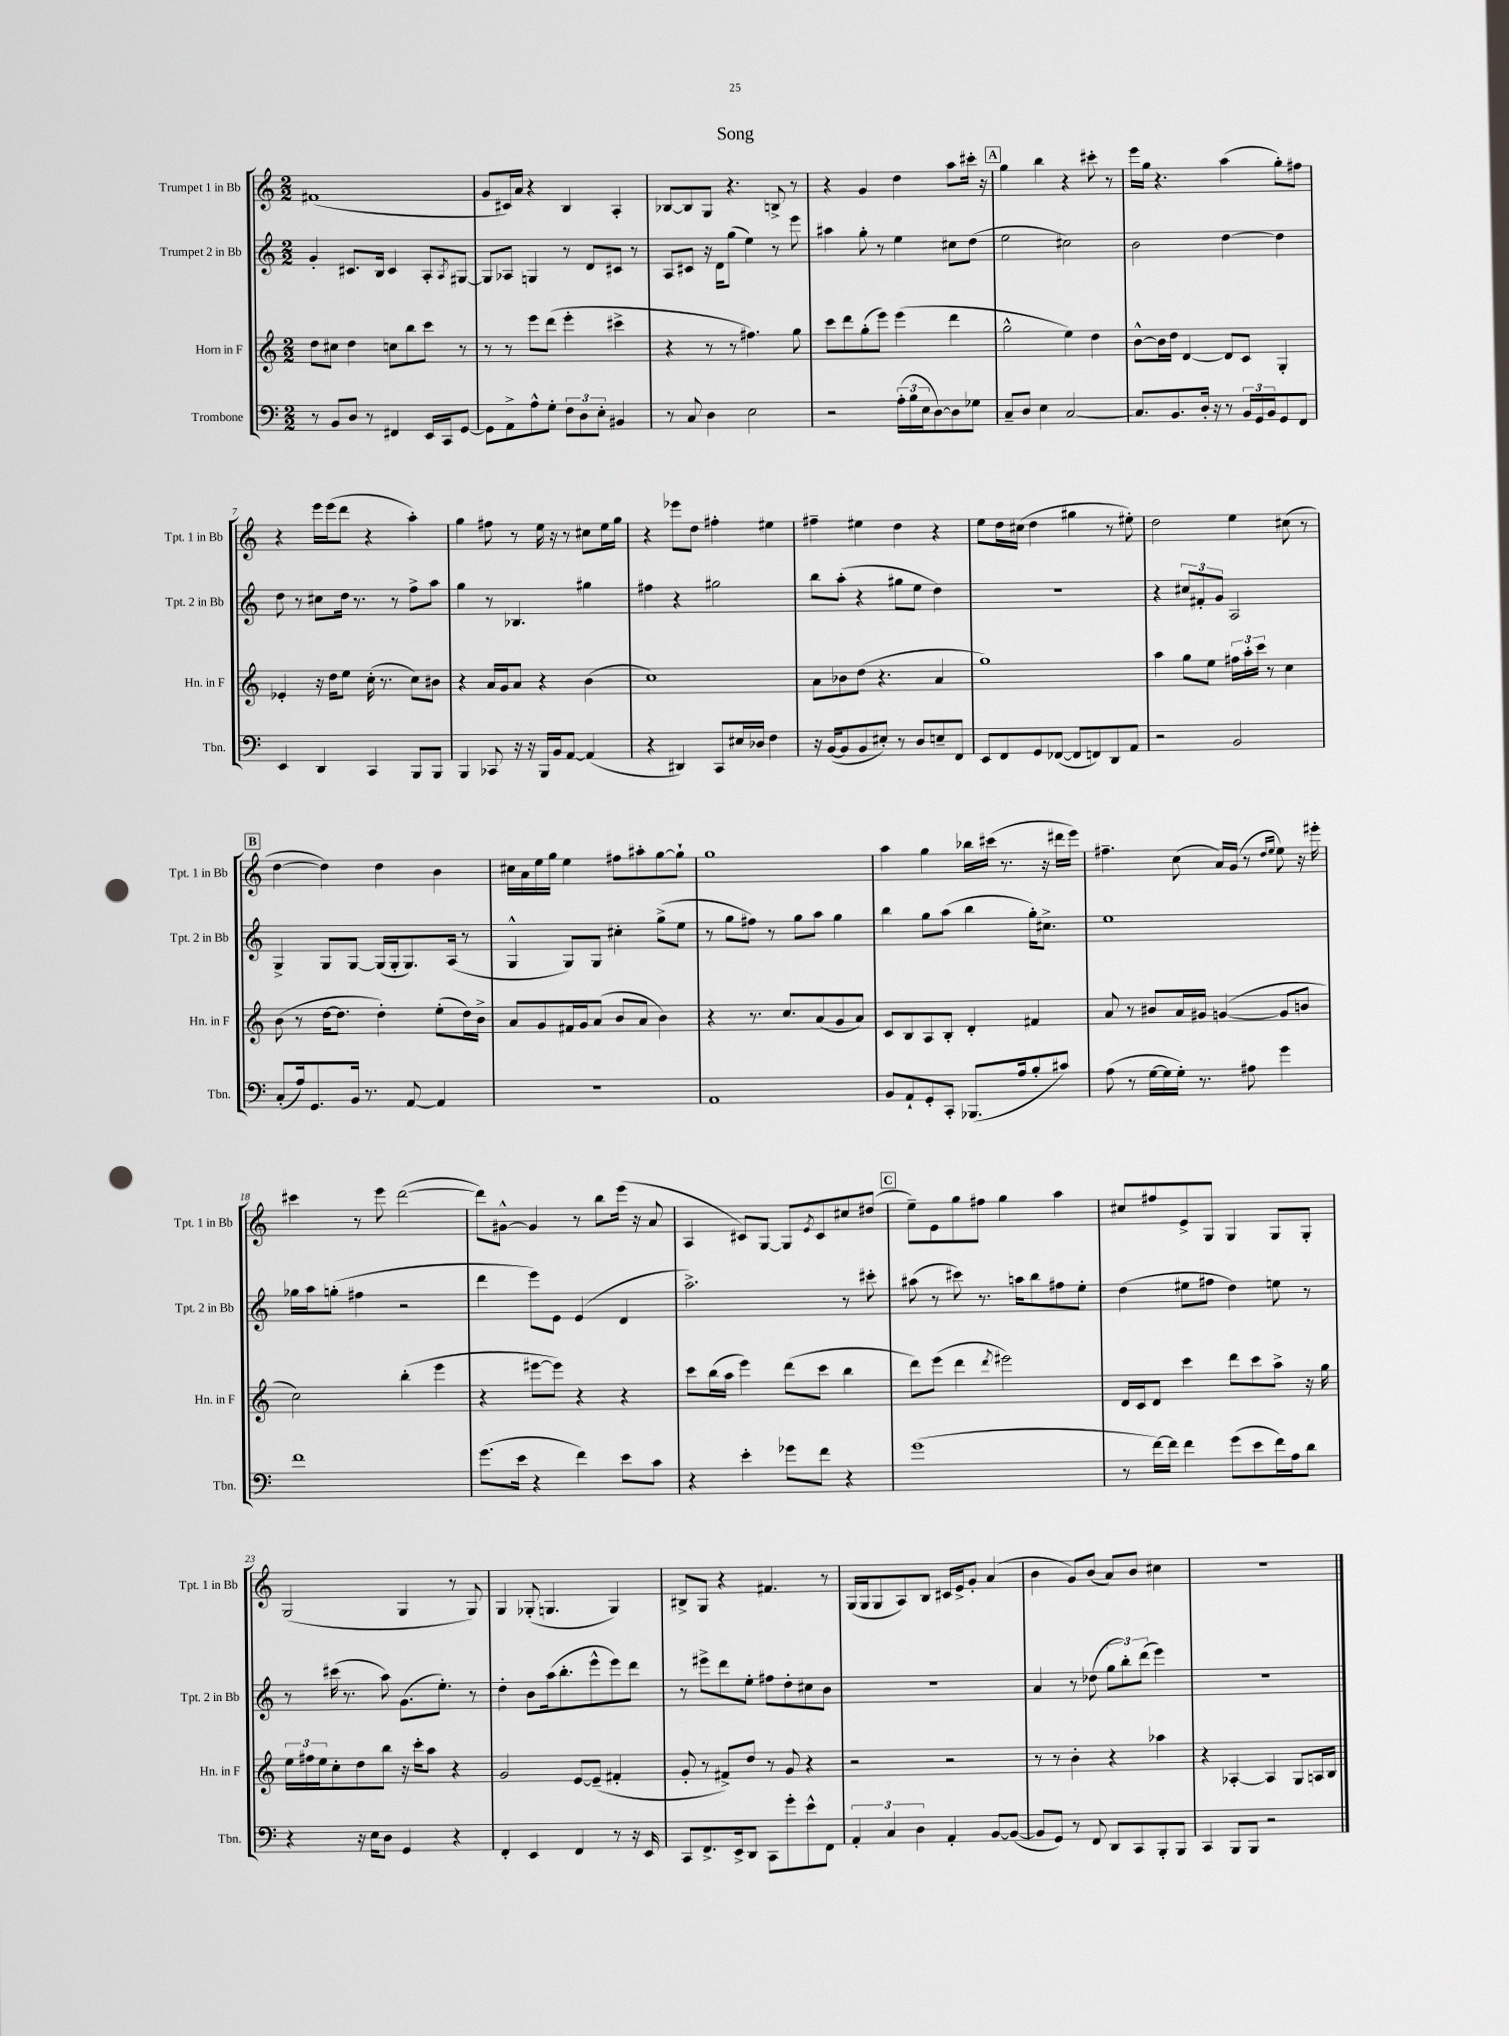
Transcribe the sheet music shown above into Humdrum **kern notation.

**kern	**kern	**kern	**kern
*staff4	*staff3	*staff2	*staff1
*clefF4	*clefG2	*clefG2	*clefG2
*k[]	*k[]	*k[]	*k[]
*M2/2	*M2/2	*M2/2	*M2/2
8r	8dd\L	4g'/	(1f#
8BB/L	8cc#\J	.	.
8D/J	4dd\	8.c#/L	.
8r	.	.	.
.	.	16B/Jk	.
4FF#/	8cc\L	4c#/	.
.	8bb\	.	.
16EE/LL	8ccc\J	8A'/L	.
16CC/J	.	.	.
.	.	8qA/	.
[8GG/J	8r	[8G#/J	.
=	=	=	=
8GG\]L	8r	8G#/]L	8g/L
8AA^\	8r	8A-/J	16c#/L)
.	.	.	16a/JJ
8A^^\	8eee\L	4G/	4r
8G'\J	(8ddd\J	.	.
12F\L	4eee'\	8r	4B/
12D\	.	.	.
.	.	8d/L	.
12E'\J	.	.	.
4BB#/	4ccc#^\	8c#/J	4A'/
.	.	8r	.
=	=	=	=
8r	4r	8A/L	[8B-/L
8C/	.	8c#/J	8B-/]
4D\	8r	16r	8G/J
.	.	16d\LK	.
.	8r	(8gg\J	4.r
2E\	4.ff#\)	4ee\)	.
.	.	8r	8B^/
.	8gg\	8eee\	8r
=	=	=	=
2r	8ccc\L	4aa#\	4r
.	8ddd\	.	.
.	(8gg'\	8gg'\	4g/
.	8eee\J)	8r	.
(24A'\LL	(4eee\	4ee\	4dd\
24B\	.	.	.
24E\J	.	.	.
[8D\)	.	.	.
8D\]	4ddd\	8cc#\L	8aa\L
8G-\J	.	(8dd\J	16ccc#'\Jk
.	.	.	16r
=	=	=	=
8C~/L	2gg^^\	2ee\	4gg\
8D/J	.	.	.
4E\	.	.	4bb\
[2C/	4ee\)	2cc#\)	4r
.	4dd\	.	8ccc#'\
.	.	.	8r
=	=	=	=
8.C/]L	[8b^^\L	2b\	16eee\LL
.	.	.	16gg\JJ
.	16b\]L	.	4.r
8.BB/	16dd\JJ	.	.
.	[4d/	.	.
16D'/Jk	.	.	.
16r	.	.	.
8r	8d/]L	[4dd\	(4aa\
24BB/LL	8c/J	.	.
24GG/	.	.	.
24BB/J	.	.	.
8GG/	4G'/	4dd\]	8gg'\L)
8FF/J	.	.	8ff#\J
=	=	=	=
4EE/	4e-'/	8dd\	4r
.	.	8r	.
4DD/	16r	8cc#\L	16eee\LL
.	16dd\LK	.	(16eee\J
.	8ee\J	16dd\Jk	8ddd\J
.	.	8.r	.
4CC/	(16cc'\	.	4r
.	8.r	.	.
.	.	8r	.
8BBB/L	8cc\L)	8ff^\L	4aa'\)
8BBB/J	8b#\J	8aa\J	.
=	=	=	=
4BBB/	4r	4gg\	4gg\
8CC-/	16a/LL	8r	8ff#\
.	16g/J	.	.
16r	8a/J	4.B-/	8r
16r	.	.	.
16BBB/LL	4r	.	16ee\
16BB/J	.	.	16r
[8AA/J	.	.	8r
(4AA/]	(4b\	4gg#\	8cc#\L
.	.	.	16ee\L
.	.	.	16gg\JJ
=	=	=	=
4r	1cc)	4ff#\	4r
4DD#/)	.	4r	8eee-\L
.	.	.	8dd\J
8CC/L	.	2gg#\	4ff#'\
16E#/L	.	.	.
16D-/JJ	.	.	.
4F\	.	.	4ee#\
=	=	=	=
16r	8a\L	8bb\L	4ff#~\
([16BB/LK	.	.	.
8BB/]	8b-\	(8aa'\J	.
8BB/	(8dd\J	4r	4ee#\
8E#'/J)	4.r	.	.
8r	.	8gg#\L	4dd\
8D/L	.	8ee\J	.
8E~/	4a/	4dd\)	4r
8FF/J	.	.	.
=	=	=	=
8EE/L	1gg)	1r	8ee\L
8FF/	.	.	16dd\L
.	.	.	(16cc#\JJ
8GG/	.	.	4dd\
([8FF-/J	.	.	.
8FF-/]L	.	.	4gg#\
8FF/)	.	.	.
8DD/	.	.	8r
8AA/J	.	.	8ee#'\)
=	=	=	=
2r	4aa\	4r	2dd\
.	8gg\L	12cc#/L	.
.	.	12f#'/	.
.	8ee\J	.	.
.	.	12g/J	.
2BB/	24ff#\LL	2A/	4ee\
.	24aa'\	.	.
.	24ccc\JJ	.	.
.	8r	.	.
.	4cc\	.	(8cc#\
.	.	.	8r
=	=	=	=
(8C'/L	(8b\	4G^/	[4dd\
16A/k)	8r	.	.
8.GG/	.	.	.
.	[16dd\LK	8G/L	4dd\])
.	8.dd\]J	.	.
16BB/Jk	.	[8G/J	.
8.r	.	.	.
.	4dd'\)	(16G/]LL	4dd\
.	.	16G'/J	.
[8AA/	.	8.G/)	.
4AA/]	(8ee'\L	.	4b\
.	.	(16A/Jk	.
.	16dd\L)	8r	.
.	16b^\JJ	.	.
=	=	=	=
1r	8a/L	4G^^/	16cc#\LL
.	.	.	16a\
.	8g/	.	16ee\
.	.	.	16gg\JJ
.	16f#/L	8G/L)	4ee\
.	16g/J	.	.
.	(8a/J	8G/J	.
.	8b/L	4cc#'\	8ff#\L
.	8a/J	.	8aa#'\
.	4b\)	(8gg^\L	[8gg\
.	.	8ee\J	8gg`\]J
=	=	=	=
1AA	4r	8r	1gg
.	.	8gg\L	.
.	8.r	8ff#\J)	.
.	.	8r	.
.	8.cc/L	.	.
.	.	8gg\L	.
.	(8a/	8aa\J	.
.	8g/	4gg\	.
.	8a/J)	.	.
=	=	=	=
8BB/L	8c/L	4bb\	4aa\
8AA`/	8B/	.	.
8GG'/	8A/	8gg\L	4gg\
8CC'/J	8B'/J	(8aa\J	.
(8.BBB-/L	4d'/	4bb\	16bb-\LL
.	.	.	(16ccc#\JJ
.	.	.	8.r
16A/k	.	.	.
8B'/	4f#/	16gg'\LK)	.
.	.	8.cc#^\J	16r
8c#/J)	.	.	16ddd#\LL
.	.	.	16eee\JJ)
=	=	=	=
(8A\	8a/	1ee	4.ff#~\
8r	8r	.	.
[16G\LL	8b#/L	.	.
16G\]	.	.	.
16G'\JJ)	16a/L	.	(8cc\
8.r	16g#/JJ	.	.
.	([4g/	.	16a/LL)
.	.	.	(16g/JJ
8A#\	.	.	8r
.	.	.	16qqdd/LL
.	.	.	16qqee/JJ
4g\	8g/]L	.	8ee\)
.	8b/J	.	16r
.	.	.	16eee#'\
=	=	=	=
1f	2cc\)	16gg-\LL	4ccc#\
.	.	16aa\J	.
.	.	(8gg'\J	.
.	.	4ff#\	8r
.	.	.	8eee\
.	(4bb'\	2r	([2ddd\
.	4eee\	.	.
=	=	=	=
(8.g\L	4r	4ddd\	8ddd\]L)
.	.	.	[8g#^^\J
16e\Jk	.	.	.
4r	[8eee#\L	8eee\L)	4g#/]
.	8eee#\]J)	8e\J	.
4f\)	4r	(4e/	8r
.	.	.	8bb\L
8e\L	4r	4d/	(16eee\Jk
.	.	.	16r
8c\J	.	.	8a/
=	=	=	=
4r	8ccc\L	2.aa^\)	4A/
.	(16bb\L	.	.
.	16aa\JJ	.	.
4e'\	4eee\)	.	8c#/L)
.	.	.	[8G/J
8g-\L	(8ddd\L	.	8G/]L
.	.	.	8qe/
8f\J	8ccc\J	.	8c#/
4r	4bb\	8r	8cc#/
.	.	8ccc#'\	(8dd#/J
=	=	=	=
(1g	8ddd\L)	(8aa#\	8ee~\L)
.	(8eee\J	8r	8e\
.	4ddd\	8ccc#\)	8gg\
.	.	8.r	8ff#\J
.	8qddd/	.	.
.	2eee#\)	.	4gg\
.	.	16aa\LK	.
.	.	8bb\	.
.	.	8ff#\	4aa\
.	.	8ee'\J	.
=	=	=	=
8r	16d/LL	(4dd\	8cc#/L
.	16c/J	.	.
[16f\LL)	8d/J	.	8ff#/
16f\]JJ	.	.	.
4f\	4ccc\	8ee#\L	8e^/
.	.	8ff#\J	8G/J
(8g\L	8ddd\L	4dd\)	4G/
8e\	8ccc\	.	.
16f\L)	8aa^\J	8ee\	8G/L
16A\J	.	.	.
8d\J	16r	8r	8G'/J
.	16gg\	.	.
=	=	=	=
4r	24ee\LL	8r	(2G/
.	24ff#\	.	.
.	24ee\J	.	.
.	8cc'\	(16ccc#\	.
.	.	8.r	.
16r	8dd\	.	.
16E\LK	.	.	.
8D\J	8bb\J	8aa\)	.
4GG/	16r	(8.g\L	4G/
.	16ccc'\LK	.	.
.	8aa\J	.	.
.	.	8.ee'\J)	.
4r	4r	.	8r
.	.	8r	8G/)
=	=	=	=
4FF'/	2g/	4dd'\	4G/
4EE/	.	8b\L	(8G-'/
.	.	(16aa\k	4.G/
.	.	8.bb'\	.
4FF/	[8e/L	.	.
.	(8e~/]J	8eee^^\	.
8r	4f#'/	8eee\)	4G/)
16r	.	8ddd\J	.
16EE/	.	.	.
=	=	=	=
8CC/L	8g'/	8r	8B#^/L
8.FF^/	8r	8eee#^\L	8G/J
.	8f#^/L)	8ddd\	4r
16EE^/k	.	.	.
8DD/J	8dd/J	8ee'\J	.
8CC\L	8r	8ff#\L	4.f#/
8g'\	8g/	8dd'\	.
8e^^\	4r	8cc#\	.
8FF\J	.	8b\J	8r
=	=	=	=
6AA'/	2r	1r	(16G/LL
.	.	.	16G/J
.	.	.	8G/
6C/	.	.	.
.	.	.	8A/)
6D\	.	.	.
.	.	.	8B/J
4AA'/	2r	.	16c#/LL
.	.	.	16e^/J
.	.	.	8g'/J
[8BB/L	.	.	(4a/
(8BB/_J	.	.	.
=	=	=	=
8BB/]L	8r	4a/	4b\
8GG/J)	8r	.	.
8r	4b'\	8r	8g/L)
8FF/	.	(8dd-\	(8b/J
8DD/L	4r	12gg\L	8a/L)
.	.	12bb'\)	.
8CC/	.	.	8b/J
.	.	(12ddd\J	.
8BBB'/	4aa-\	4eee\)	4cc#\
8BBB/J	.	.	.
=	=	=	=
4CC/	4r	1r	1r
8BBB/L	[4A-'/	.	.
8BBB/J	.	.	.
2r	4A-/]	.	.
.	8G/L	.	.
.	16A/L	.	.
.	16B/JJ	.	.
==	==	==	==
*-	*-	*-	*-
